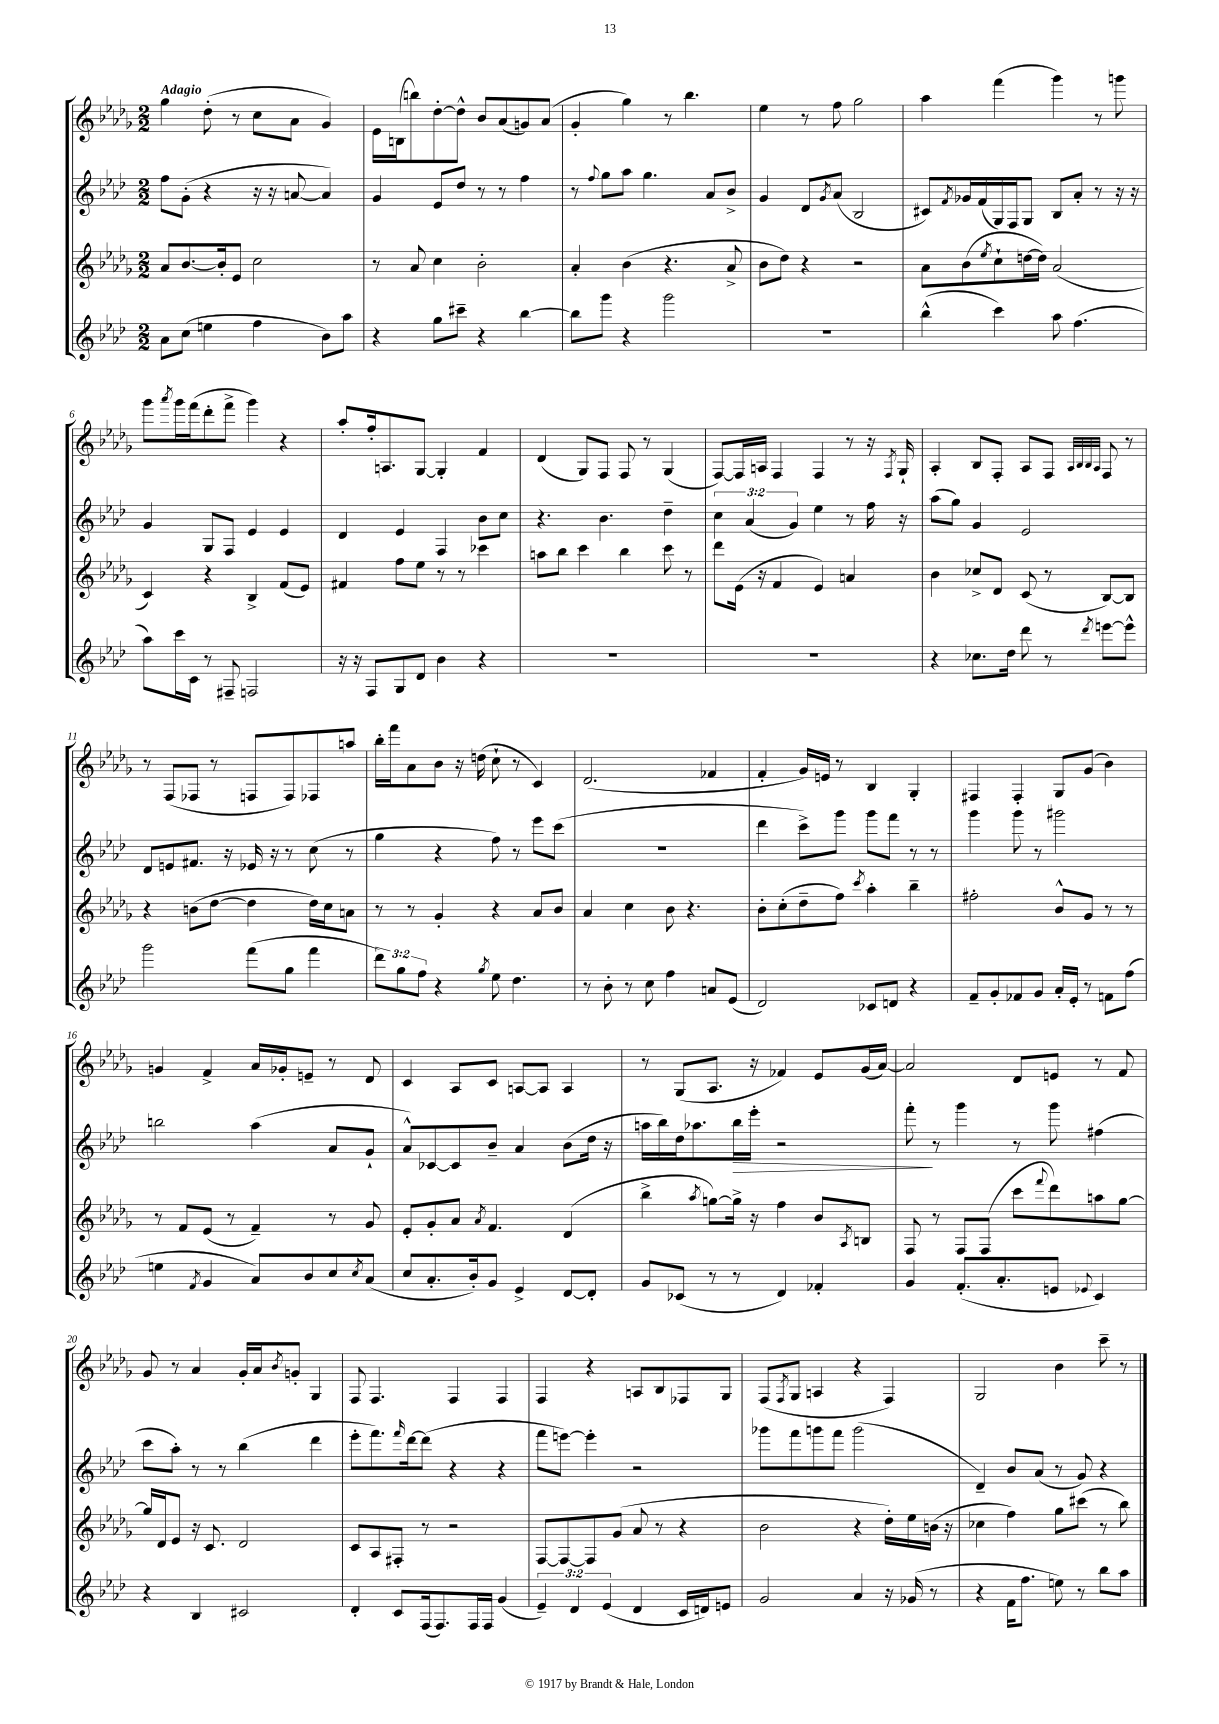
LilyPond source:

<<
\new StaffGroup <<
\new Staff = "s0" {
    \clef treble \key des \major \numericTimeSignature \time 2/2 \tempo "Adagio"
    ges''4 des''8-.( r8 c''8 aes'8 ges'4) |
    ees'16 b16( b''8) des''8~-. des''8-^ bes'8 aes'8( g'8) aes'8( |
    ges'4-. ges''4) r8 bes''4. |
    ees''4 r8 f''8 ges''2 |
    aes''4 f'''4( ges'''4) r8 g'''8 |
    ges'''8 \acciaccatura { aes'''8 } ges'''16 f'''16( des'''8-. f'''8-> ges'''4) r4 |
    aes''8-. f''16-. a8. ges8~ ges4-. f'4 |
    des'4( ges8) f8 f8 r8 ges4( |
    f8~) f16 a16 f4 f4 r8 r16 \acciaccatura { f8 } ges16-! |
    aes4-. bes8 f8-. aes8 f8 \grace { aes32 bes32 bes32 aes32 } f8 r8 |
    r8 f8( fes8 r8 f8 f8) fes8 a''8 |
    bes''16-. f'''16 aes'8 bes'8 r16 d''16( c''8-! r8 c'4) |
    des'2.( fes'4 |
    f'4-. ges'16) e'16 r8 bes4 ges4-. |
    fis4 fis4-. ges8 ges'8( bes'4) |
    g'4 f'4-> aes'16 ges'16-. e'8-- r8 des'8 |
    c'4 aes8 c'8 a8~ a8 a4 |
    r8 ges8( aes8. r16 fes'4) ees'8 ges'16( aes'16~) |
    aes'2 des'8 e'8 r8 f'8 |
    ges'8 r8 aes'4 ges'16-. aes'16 \acciaccatura { bes'8 } g'8-. ges4 |
    f8 f4. f4 f4 |
    f4 r4 a8 bes8 fes8 ges8 |
    f8( \acciaccatura { f8 } ges8 a4 r4 f4) |
    ges2 bes'4 c'''8-- r8 \bar "|." |
}
\new Staff = "s1" {
    \clef treble \key aes \major \numericTimeSignature \time 2/2 \override Staff.TupletNumber.text = #tuplet-number::calc-fraction-text
    f''8 g'8-.( r4 r16 r16 a'8~ a'4) |
    g'4 ees'8 des''8 r8 r8 f''4 |
    r8 \appoggiatura { f''8 } g''8 aes''8 g''4. aes'8 bes'8-> |
    g'4 des'8 \acciaccatura { g'8 } aes'8( bes2 |
    cis'8) \acciaccatura { f'8 } ges'16 f'16( g16) f16 g8 bes8 aes'8-. r8 r16 r16 |
    g'4 g8 f8 ees'4 ees'4 |
    des'4 ees'4 f4 bes'8 c''8 |
    r4. bes'4. des''4-- |
    \tuplet 3/2 { c''4 aes'4( g'4) } ees''4 r8 f''16 r16 |
    aes''8( g''8) g'4 ees'2 |
    des'8 e'8 fis'8. r16 ees'16 r16 r8 c''8( r8 |
    g''4 r4 f''8) r8 ees'''8 c'''8( |
    R1 |
    des'''4 c'''8->) g'''8 g'''8 f'''8 r8 r8 |
    g'''4 g'''8 r8 gis'''2 |
    b''2 aes''4( aes'8 g'8-! |
    aes'8-^) ces'8~ ces'8 bes'8-- aes'4 bes'8( des''16 r16 |
    a''16 bes''16) des''16 aes''8. bes''16\> ees'''16-. r2 |
    f'''8-.\! r8 g'''4 r8 g'''8 fis''4( |
    c'''8 aes''8-.) r8 r8 bes''4( des'''4 |
    ees'''8-. f'''8.) \grace { f'''16 } des'''16~ des'''8( r4 r4 |
    f'''8 e'''8~) e'''4-. r2 |
    ges'''8 f'''8 g'''8 f'''8 g'''2( |
    des'4--) bes'8 aes'8( r8 g'8) r4 \bar "|." |
}
\new Staff = "s2" {
    \clef treble \key des \major \numericTimeSignature \time 2/2
    aes'8 bes'8.~ bes'16-. ees'8 c''2 |
    r8 aes'8 c''4 bes'2-. |
    aes'4-. bes'4( r4. aes'8-> |
    bes'8 des''8) r4 r2 |
    aes'8 bes'8( \acciaccatura { ees''8 } c''8-! d''16~ d''16) aes'2( |
    c'4) r4 bes4-> f'8( ees'8) |
    fis'4 f''8 ees''8 r8 r8 ces'''4 |
    a''8 bes''8 c'''4 bes''4 c'''8 r8 |
    des'''8 ees'16( r16 f'4 ees'4) a'4 |
    bes'4 ces''8-> des'8 c'8( r8 bes8~) bes8 |
    r4 b'8( des''8~ des''4 des''16) c''16 a'8 |
    r8 r8 ges'4-. r4 aes'8 bes'8 |
    aes'4 c''4 bes'8 r4. |
    bes'8-. c''8-.( des''8-- f''8) \acciaccatura { c'''8 } aes''4-. bes''4-- |
    fis''2-. bes'8-^ ges'8 r8 r8 |
    r8 f'8 ees'8( r8 f'4--) r8 ges'8 |
    ees'8-. ges'8-. aes'8 \acciaccatura { aes'8 } f'4. des'4( |
    bes''4-> \acciaccatura { aes''8 } g''8~) g''16-> r16 f''4 bes'8 \acciaccatura { aes8 } b8 |
    f8 r8 f8 f8( c'''8 \appoggiatura { f'''8 } des'''8) a''8 ges''8~ |
    ges''16 des'16 ees'8 r16 c'8. des'2 |
    c'8 aes8 fis8-. r8 r2 |
    f8~ f8~ f8 ges'8( aes'8 r8 r4 |
    bes'2 r4 des''16-.) ees''16 b'16( r16 |
    ces''4 f''4) ges''8 cis'''8( r8 bes''8) \bar "|." |
}
\new Staff = "s3" {
    \clef treble \key aes \major \numericTimeSignature \time 2/2 \override Staff.TupletNumber.text = #tuplet-number::calc-fraction-text
    aes'8 c''8( e''4 f''4 bes'8) aes''8 |
    r4 g''8 cis'''8-- r4 bes''4~ |
    bes''8 g'''8 r4 g'''2 |
    R1 |
    bes''4-^( c'''4) aes''8 f''4.( |
    aes''8) c'''16 c'16 r8 fis8-- f2 |
    r16 r16 f8 g8 des'8 bes'4 r4 |
    R1 |
    R1 |
    r4 ces''8. des''16 des'''8 r8 \acciaccatura { des'''8 } e'''8~ e'''8-^ |
    g'''2 f'''8( g''8 f'''4 |
    \tuplet 3/2 { des'''8) g''8 f''8 } r4 \acciaccatura { g''8 } ees''8 des''4. |
    r8 bes'8-. r8 c''8 f''4 a'8 ees'8( |
    des'2) ces'8 d'8 r4 |
    f'8-- g'8-. fes'8 g'8 aes'16-. ees'16-. r8 f'8 f''8( |
    e''4 \acciaccatura { f'8 } g'4 aes'8) bes'8 c''8 \acciaccatura { c''8 } aes'8( |
    c''8 aes'8.-. bes'16-.) g'8 ees'4-> des'8~ des'8-. |
    g'8 ces'8( r8 r8 des'4) fes'4-. |
    g'4 f'8.-.( aes'8.-. e'8 \appoggiatura { ees'8 } c'4) |
    r4 bes4 cis'2 |
    des'4-. c'8 f16( f8.) f16 f16 g'4( |
    \tuplet 3/2 { ees'4--) des'4 ees'4( } des'4 c'16 d'16) e'8 |
    g'2 aes'4 r16 ges'16( r8 |
    r4 f'16 f''8. e''8) r8 bes''8 aes''8 \bar "|." |
}
>>
>>
